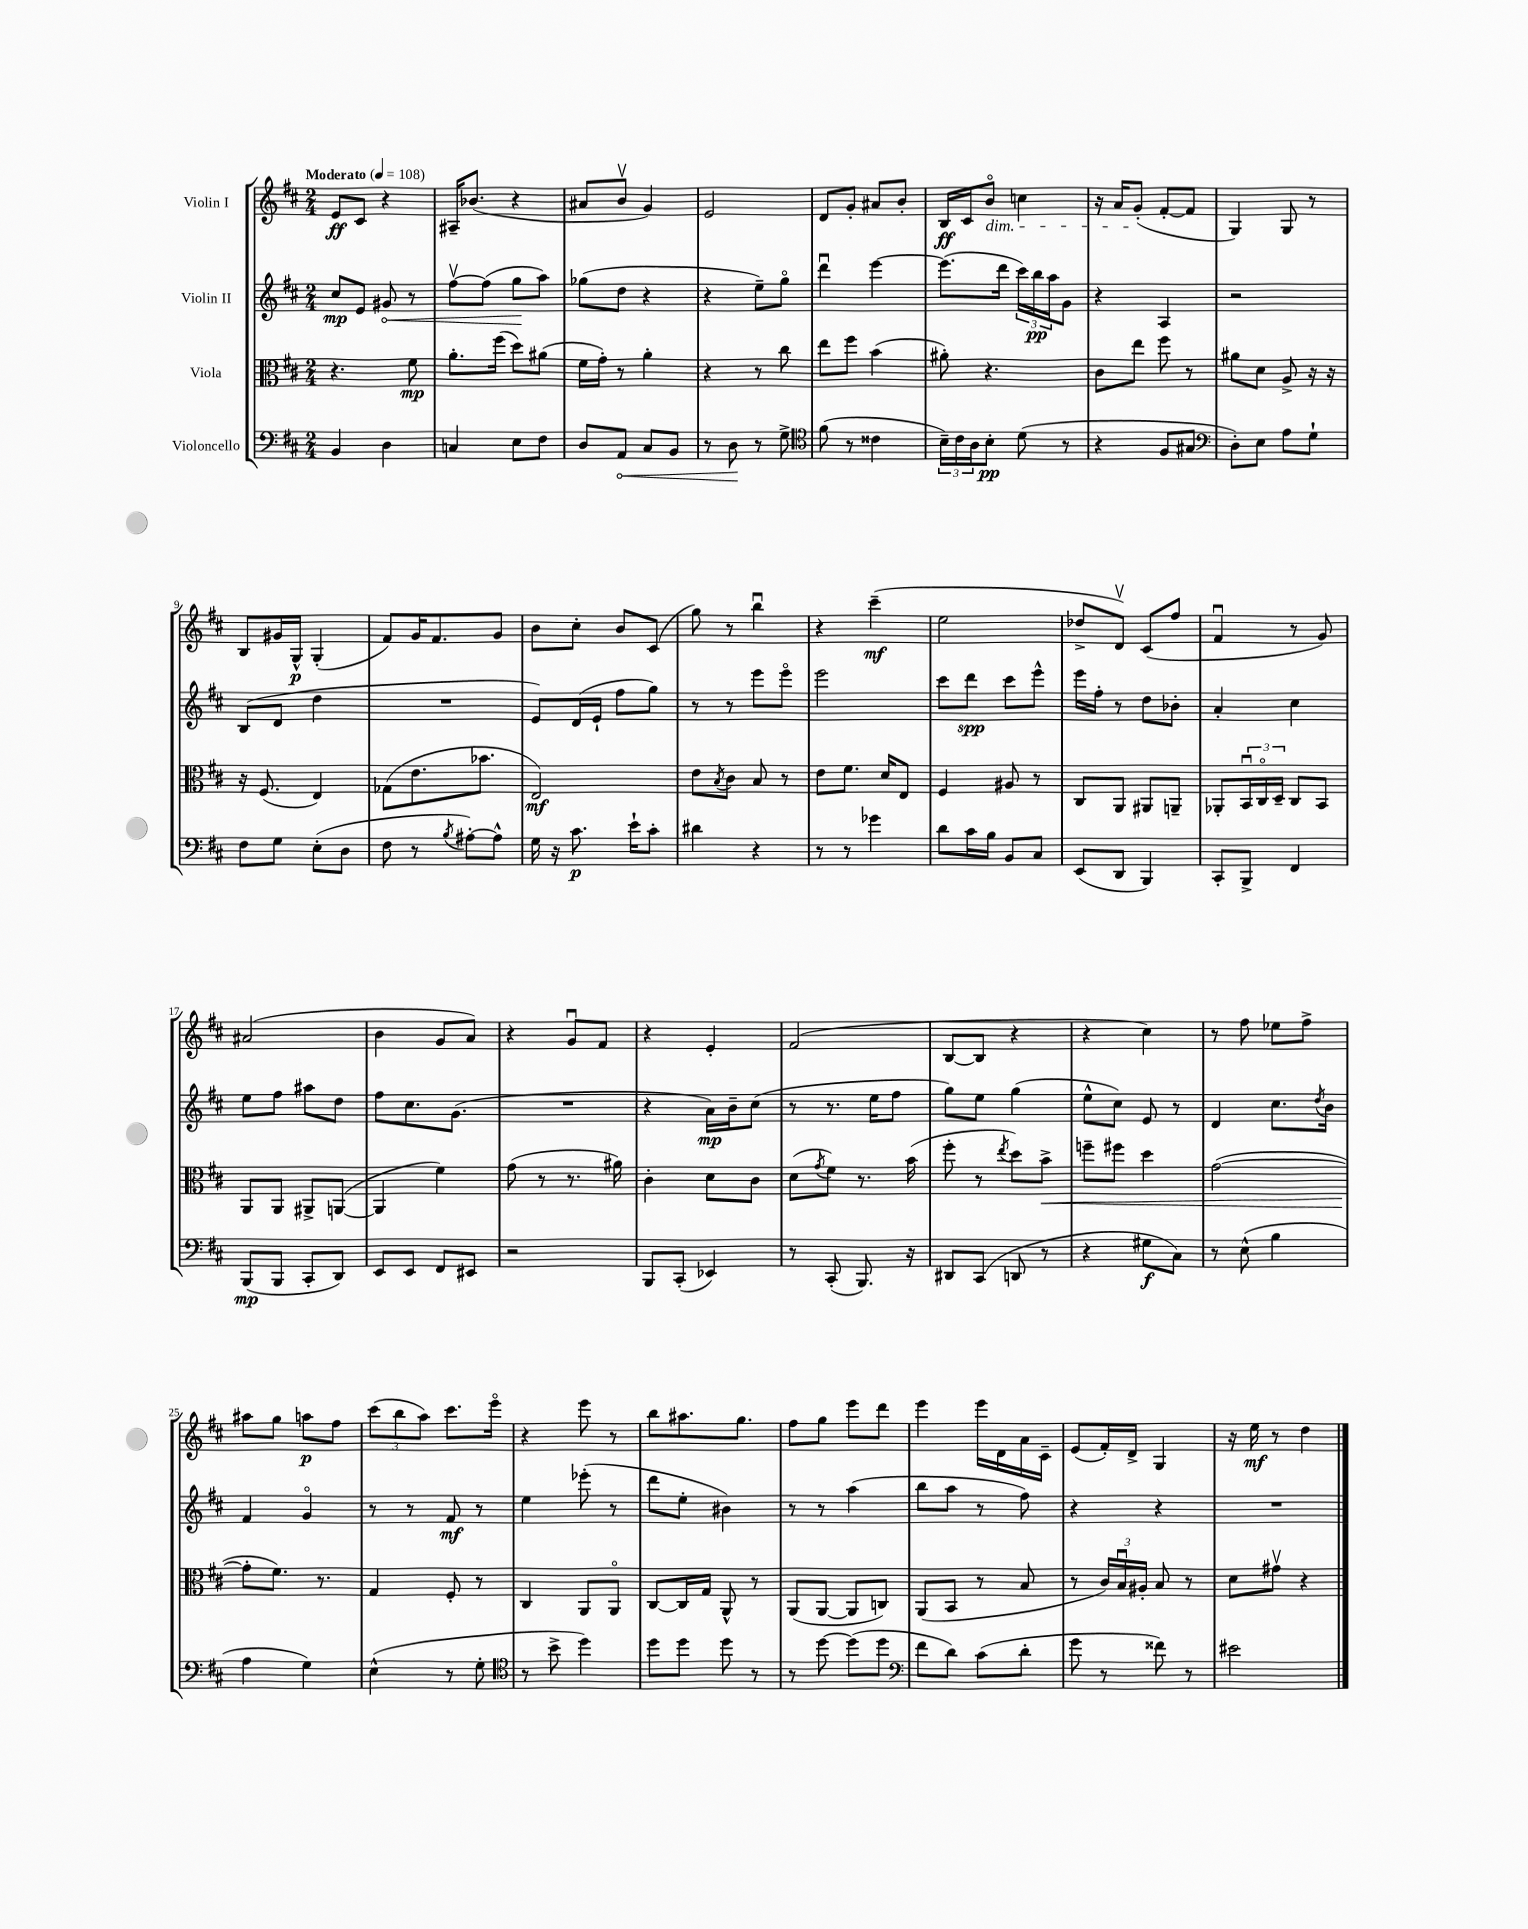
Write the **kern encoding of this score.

**kern	**kern	**kern	**kern
*staff4	*staff3	*staff2	*staff1
*clefF4	*clefC3	*clefG2	*clefG2
*k[f#c#]	*k[f#c#]	*k[f#c#]	*k[f#c#]
*M2/4	*M2/4	*M2/4	*M2/4
*MM108	*MM108	*MM108	*MM108
4BB	4.r	8cc#	8e
.	.	8e	8c#
4D	.	8g#	4r
.	8f#	8r	.
=	=	=	=
4C	8.a'	[8ff#v	16A#~
.	.	.	(8.b-
.	.	(8ff#]	.
.	(16ff#	.	.
8E	8dd)	8gg	4r
8F#	(8a#	8aa)	.
=	=	=	=
8D	16f#	(8gg-	8a#
.	16g')	.	.
8AA	8r	8dd	8bv
8C#	4a'	4r	4g)
8BB	.	.	.
=	=	=	=
8r	4r	4r	2e
8D	.	.	.
8r	8r	8ee~)	.
8G^	8cc#	8ggo	.
=	=	=	=
*clefC4	*	*	*
(8f#	8ee	4dddu	8d
8r	8ff#	.	8g'
4c##	(4b	[4eee	8a#
.	.	.	8b'
=	=	=	=
24B~)	8a#')	(8.eee]	16B
24c#	.	.	.
.	.	.	16c#
24A	.	.	.
8B'	4.r	.	8bo
.	.	16ddd	.
(8d	.	24ccc#)	4cc
.	.	24bb	.
.	.	24aa	.
8r	.	8g	.
=	=	=	=
4r	8c#	4r	16r
.	.	.	16a
.	8ee	.	(8g'
8F#	8ff#	4A	[8f#'
8G#	8r	.	8f#]
=	=	=	=
*clefF4	*	*	*
8D')	8a#	2r	4G)
8E	8d	.	.
8A	8A^	.	8G
8G`	16r	.	8r
.	16r	.	.
=	=	=	=
8F#	16r	(8B	8B
.	(8.F#	.	.
8G	.	8d	16g#
.	.	.	16G^^
(8E'	4E)	4dd	(4G'
8D	.	.	.
=	=	=	=
8F#	(8G-	2r	8f#)
8r	8.e	.	16g
.	.	.	8.f#
8qB	.	.	.
[8A#')	.	.	.
.	8.b-	.	.
8A#^^]	.	.	8g
=	=	=	=
16G	2E)	8e)	8b
16r	.	.	.
8.c#	.	(16d	8cc#'
.	.	16e`	.
.	.	8ff#	8b
16e`	.	.	.
8c#'	.	8gg)	(8c#
=	=	=	=
4d#	8e	8r	8gg)
.	8qB	.	.
.	8c#	8r	8r
4r	8B	8eee	4bbu
.	8r	8eeeo	.
=	=	=	=
8r	8e	2eee	4r
8r	8.f#	.	.
4g-	.	.	(4ccc#~
.	16d	.	.
.	8E	.	.
=	=	=	=
8d	4F#	8ccc#	2ee
16c#	.	8ddd	.
16B	.	.	.
8BB	8A#	8ccc#	.
8C#	8r	8eee^^	.
=	=	=	=
(8EE	8C#	16eee	8dd-^
.	.	16ff#'	.
8DD	8AA	8r	8dv)
4BBB)	8AA#	8dd	(8c#
.	8AA~	8b-'	8ff#
=	=	=	=
8CC#'	8AA-'	4a'	4f#u
8BBB^	24BBu	.	.
.	24C#o	.	.
.	24D~	.	.
4FF#	8C#	4cc#	8r
.	8BB	.	8g)
=	=	=	=
(8BBB	8AA	8ee	(2a#
8BBB	8AA	8ff#	.
8CC#'	8AA#^	8aa#	.
8DD)	([8AA	8dd	.
=	=	=	=
8EE	4AA]	8ff#	4b
8EE	.	8.cc#	.
8FF#	4f#)	.	8g
.	.	(8.g	.
8EE#	.	.	8a)
=	=	=	=
2r	(8g	2r	4r
.	8r	.	.
.	8.r	.	8gu
.	.	.	8f#
.	16a#)	.	.
=	=	=	=
8BBB	4c#'	4r	4r
(8CC#'	.	.	.
4EE-)	8d	16a)	4e'
.	.	16b~	.
.	8c#	(8cc#	.
=	=	=	=
8r	(8d	8r	(2f#
.	8qg	.	.
(8CC#'	8f#)	8.r	.
8.BBB)	8.r	.	.
.	.	16ee	.
.	.	8ff#	.
16r	(16b	.	.
=	=	=	=
8DD#	8ff#'	8gg)	[8B
(8CC#	8r	8ee	8B]
.	8qee	.	.
8DD	8dd)	(4gg	4r
8r	8b^	.	.
=	=	=	=
4r	8ff~	8ee^^	4r
.	8ff#	8cc#)	.
8G#	4dd	8e	4cc#)
8C#)	.	8r	.
=	=	=	=
8r	([2g	4d	8r
(8E^^	.	.	8ff#
4B	.	8.cc#	8ee-
.	.	.	8ff#^
.	.	8qdd	.
.	.	16b	.
=	=	=	=
4A	8g']	4f#	8aa#
.	8.f#)	.	8gg
4G)	.	4go	8aa
.	8.r	.	.
.	.	.	8ff#
=	=	=	=
(4E^^	4G	8r	(12ccc#
.	.	.	12bb
.	.	8r	.
.	.	.	12aa)
8r	8F#'	8f#	8.ccc#
8G'	8r	8r	.
.	.	.	16eeeo
=	=	=	=
*clefC4	*	*	*
8r	4C#	4ee	4r
8b^	.	.	.
4dd)	8AA	(8eee-'	8eee
.	8AAo	8r	8r
=	=	=	=
8dd	[8C#	8ddd	8bb
8dd	16C#]	8ee'	8.aa#
.	16G	.	.
8dd	8AA^^	4b#)	.
.	.	.	8.gg
8r	8r	.	.
=	=	=	=
8r	(8AA	8r	8ff#
[8dd	[8AA	8r	8gg
(8dd]	8AA]	(4aa	8eee
8dd	8C)	.	8ddd
=	=	=	=
*clefF4	*	*	*
8f#	(8AA	8bb	4eee
8d)	8BB	8aa	.
(8c#	8r	8r	16eee
.	.	.	16d
8d'	8B	8ff#)	16a
.	.	.	16c#~
=	=	=	=
8g	8r	4r	(8e
8r	24c#)	.	16f#')
.	24Bu	.	.
.	.	.	16d^
.	24A#'	.	.
8f##)	8B	4r	4G
8r	8r	.	.
=	=	=	=
2e#	8d	2r	16r
.	.	.	16ee
.	8g#v	.	8r
.	4r	.	4dd
==	==	==	==
*-	*-	*-	*-
